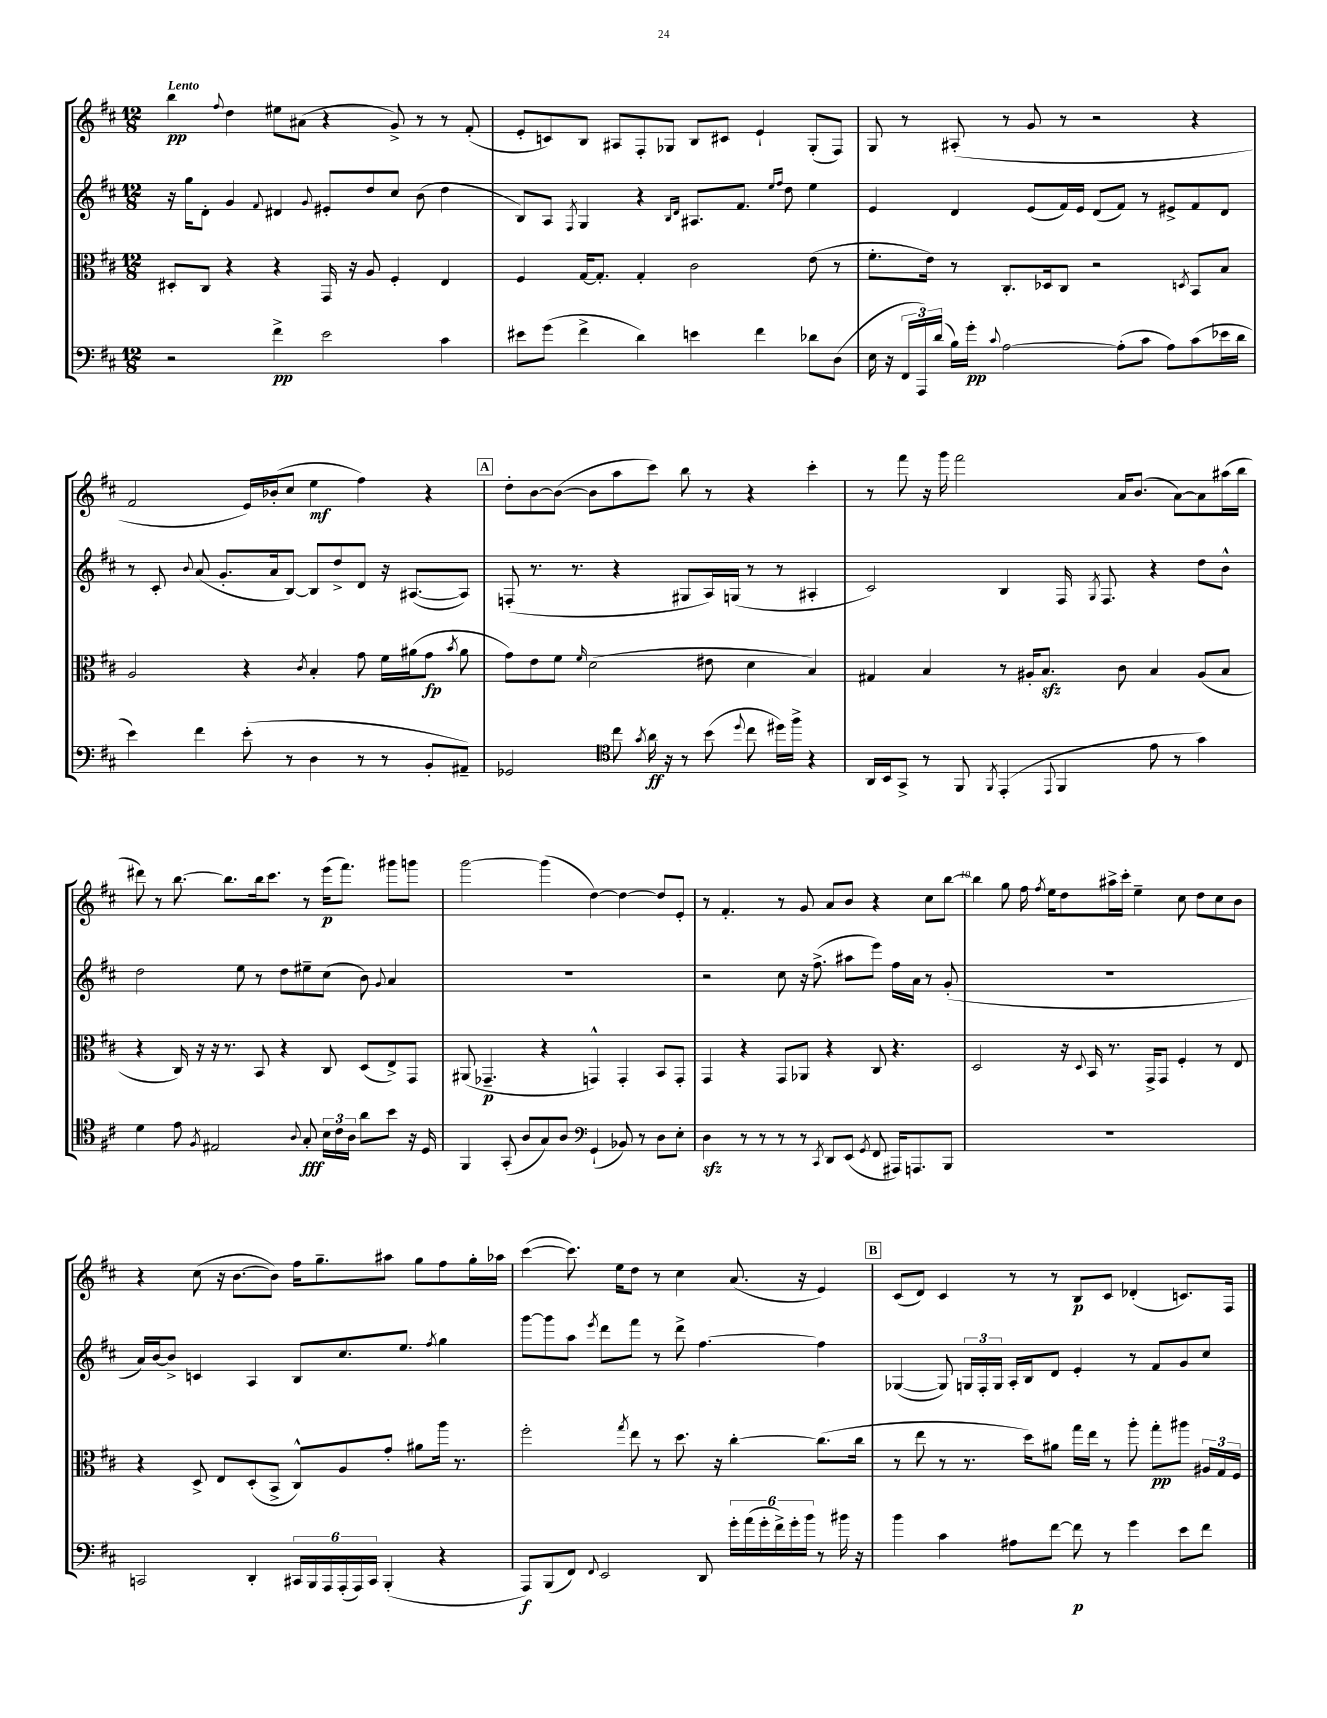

**kern	**dynam	**kern	**dynam	**kern	**kern	**dynam
*part4	*part4	*part3	*part3	*part2	*part1	*part1
*staff4	*staff4	*staff3	*staff3	*staff2	*staff1	*staff1
*clefF4	*	*clefC3	*	*clefG2	*clefG2	*
*k[f#c#]	*	*k[f#c#]	*	*k[f#c#]	*k[f#c#]	*
*M12/8	*	*M12/8	*	*M12/8	*M12/8	*
=1	=1	=1	=1	=1	=1	=1
!	!	!	!	!	!LO:TX:a:B:t=Lento	!
2r	.	8D#X'/L	.	16r	4bb\	pp
.	.	.	.	16gg\KL	.	.
.	.	8C#/J	.	8d'\J	.	.
.	.	.	.	.	8qqff#/	.
.	.	4r	.	4g/	4dd\	.
.	.	.	.	8qqf#/	.	.
4f#^\	pp	4r	.	4d#X/	8ee#X\L	.
.	.	.	.	.	(8a#X\J	.
.	.	.	.	8qqg/	.	.
2e\	.	16GG/	.	8e#X'/L	4r	.
.	.	16r	.	.	.	.
.	.	8A/	.	8dd/	.	.
.	.	4F#'/	.	8cc#/J	8g^/)	.
.	.	.	.	(8b\	8r	.
4c#\	.	4E/	.	4dd\	8r	.
.	.	.	.	.	(8f#'/	.
=2	=2	=2	=2	=2	=2	=2
8e#X\L	.	4F#/	.	8B/L)	8e'/L	.
(8g\J	.	.	.	8A/J	8cn/)	.
.	.	.	.	8qF#/	.	.
4f#^\	.	[16G/KL	.	4G/	8B/J	.
.	.	8.G'/J]	.	.	.	.
.	.	.	.	.	8A#X/L	.
4d\)	.	4G'/	.	4r	8F#'/	.
.	.	.	.	.	8G-X/J	.
.	.	.	.	16qqB/LL	.	.
.	.	.	.	16qqd/JJ	.	.
4en\	.	2c#\	.	8.A#X/L	8B/L	.
.	.	.	.	.	8c#X/J	.
.	.	.	.	8.f#/J	.	.
4f#\	.	.	.	.	4e`/	.
.	.	.	.	16qqee/LL	.	.
.	.	.	.	16qqff#/JJ	.	.
.	.	.	.	8dd\	.	.
8d-X\L	.	(8e\	.	4ee\	(8G-'/L	.
(8D\J	.	8r	.	.	8F#/J)	.
=3	=3	=3	=3	=3	=3	=3
16E\	.	8.f#'\L	.	4e/	8G/	.
16r	.	.	.	.	.	.
24FF#/LL	.	.	.	.	8r	.
24AAA/)	.	.	.	.	.	.
.	.	16e\Jk)	.	.	.	.
(24d/JJ	.	.	.	.	.	.
16B\LL)	.	8r	.	4d/	(8A#X'/	.
16g'\JJ	pp	.	.	.	.	.
8qqc#/	.	.	.	.	.	.
[2A\	.	8.C#'/L	.	.	8r	.
.	.	.	.	(8e/L	8g/	.
.	.	16D-X/k	.	.	.	.
.	.	8C#/J	.	16f#/L)	8r	.
.	.	.	.	16e/JJ	.	.
.	.	2r	.	(8d/L	2r	.
(8A'\L]	.	.	.	8f#/J)	.	.
8c#\J	.	.	.	8r	.	.
8A\L)	.	.	.	8e#X^/L	.	.
.	.	8qDn/	.	.	.	.
(8c#\	.	8BB/L	.	8f#/	4r	.
16e-X\L	.	8B/J	.	8d/J	.	.
16d\JJ	.	.	.	.	.	.
!!LO:LB:g=z
=4	=4	=4	=4	=4	=4	=4
4e\)	.	2A/	.	8r	2f#/	.
.	.	.	.	8c#'/	.	.
.	.	.	.	8qqb/	.	.
4f#\	.	.	.	(8a/	.	.
.	.	.	.	8.g'/L	.	.
(8e'\	.	4r	.	.	16e/LL)	.
.	.	.	.	16a/k	(16b-X'/J	.
8r	.	.	.	[8B/J)	8cc#/J	.
.	.	8qc#/	.	.	.	.
4D\	.	4B'/	.	8B/L]	4ee\	mf
.	.	.	.	8dd^/	.	.
8r	.	8g\	.	8d/J	4ff#\)	.
8r	.	16f#\LL	.	16r	.	.
.	.	(16a#X\J	.	([8.A#X/L	.	.
8BB'/L	.	8g\J	fp	.	4r	.
.	.	8qb/	.	.	.	.
8AA#X~/J)	.	8a#\	.	8A#/J])	.	.
!!LO:REH:place=s1:t=A
=5	=5	=5	=5	=5	=5	=5
2GG-X/	.	8g\L)	.	(8Fn'/	8dd'\L	.
.	.	8e\	.	8.r	[8b\	.
.	.	8f#\J	.	.	(8b\J_	.
.	.	.	.	8.r	.	.
.	.	16qqf#/	.	.	.	.
.	.	(2d\	.	.	8b\L]	.
*clefC4	*	*	*	*	*	*
8cc#\	.	.	.	4r	8aa\	.
8qg/	.	.	.	.	.	.
16a\	ff	.	.	.	8ccc#\J)	.
16r	.	.	.	.	.	.
8r	.	.	.	8G#X/L	8bb\	.
(8b\	.	8e#X\	.	16A/L)	8r	.
.	.	.	.	(16Gn/JJ	.	.
8qqdd/	.	.	.	.	.	.
8cc#\	.	4d\	.	8r	4r	.
16dd#X\LL)	.	.	.	8r	.	.
16ff#^\JJ	.	.	.	.	.	.
4r	.	4B/)	.	4A#X'/	4ccc#'\	.
=6	=6	=6	=6	=6	=6	=6
16AA/LL	.	4G#X/	.	2c#/)	8r	.
16BB/J	.	.	.	.	.	.
8GG^/J	.	.	.	.	8fff#\	.
8r	.	4B/	.	.	16r	.
.	.	.	.	.	16ggg\	.
8FF#/	.	.	.	.	2fff#\	.
8qFF#/	.	.	.	.	.	.
(4EE'/	.	8r	.	4B/	.	.
.	.	16A#X'/KL	.	.	.	.
.	.	8.Bzz/J	.	.	.	.
8qqEE/	.	.	.	.	.	.
4FF#/	.	.	.	16F#/	.	.
.	.	.	.	8qG/	.	.
.	.	.	.	8.F#/	.	.
.	.	8c#\	.	.	16a/KL	.
.	.	.	.	.	(8.b/J	.
8e\	.	4B/	.	4r	.	.
8r	.	.	.	.	[8a\L)	.
4g\)	.	(8A#/L	.	8dd\L	8a\]	.
.	.	8B/J	.	8b^^\J	(16aa#X\L	.
.	.	.	.	.	16bb\JJ	.
!!LO:LB:g=z
=7	=7	=7	=7	=7	=7	=7
4d\	.	4r	.	2dd\	8ddd#X\)	.
.	.	.	.	.	8r	.
8e\	.	16C#/)	.	.	[8.bb\	.
.	.	16r	.	.	.	.
8qF#/	.	.	.	.	.	.
2E#X/	.	16r	.	.	.	.
.	.	8.r	.	.	8.bb\L]	.
.	.	.	.	8ee\	.	.
.	.	8BB/	.	8r	16bb\k	.
.	.	.	.	.	8.ccc#\J	.
.	.	4r	.	8dd\L	.	.
8qqA/	.	.	.	.	.	.
8G'/	fff	.	.	8ee#X~\	8r	.
24B\LL	.	8C#/	.	(8cc#\J	(16eee\KL	p
24c#\	.	.	.	.	.	.
.	.	.	.	.	8.fff#\J)	.
24A\JJ	.	.	.	.	.	.
8a\L	.	(8D/L	.	8b\)	.	.
.	.	.	.	8qqg/	.	.
8b\J	.	8E^/)	.	4a/	8ggg#X\L	.
16r	.	8GG/J	.	.	8gggn\J	.
16D/	.	.	.	.	.	.
=8	=8	=8	=8	=8	=8	=8
4FF#/	.	(8AA#X/	.	1.r	[2ggg\	.
.	.	4.GG-X~/	p	.	.	.
(8GG'/	.	.	.	.	.	.
8A/L	.	.	.	.	.	.
8G/)	.	4r	.	.	(4ggg\]	.
8A/J	.	.	.	.	.	.
*clefF4	*	*	*	*	*	*
(4GG`/	.	4GGn^^/)	.	.	[4dd\)	.
8BB-X/)	.	4GG'/	.	.	4dd\_	.
8r	.	.	.	.	.	.
8D\L	.	8BB/L	.	.	8dd/L]	.
8E'\J	.	8GG'/J	.	.	8e'/J	.
=9	=9	=9	=9	=9	=9	=9
4Dzz\	.	4GG/	.	2r	8r	.
.	.	.	.	.	4.f#'/	.
8r	.	4r	.	.	.	.
8r	.	.	.	.	.	.
8r	.	8GG/L	.	8cc#\	8r	.
8r	.	8AA-X/J	.	16r	8g/	.
.	.	.	.	(8.ff#^\	.	.
8qCC#/	.	.	.	.	.	.
8DD/L	.	4r	.	.	8a/L	.
(8EE/J	.	.	.	8aa#X\L	8b/J	.
8qGG/	.	.	.	.	.	.
8FF#/	.	8C#/	.	8eee\J)	4r	.
16AAA#X/KL)	.	4.r	.	16ff#\LL	.	.
8.AAAn/	.	.	.	16a\JJ	.	.
.	.	.	.	8r	8cc#\L	.
8BBB/J	.	.	.	(8g'/	[8bb\J	.
=10	=10	=10	=10	=10	=10	=10
1.r	.	2D/	.	1.r	4bb\]	.
.	.	.	.	.	8gg\	.
.	.	.	.	.	16ff#\	.
.	.	.	.	.	8qff#/	.
.	.	.	.	.	16ee\KL	.
.	.	16r	.	.	8dd\	.
.	.	8qqD/	.	.	.	.
.	.	16BB/	.	.	.	.
.	.	8.r	.	.	16aa#X^\L	.
.	.	.	.	.	16ccc#'\JJ	.
.	.	.	.	.	4ee~\	.
.	.	16GG^/KL	.	.	.	.
.	.	8GG/J	.	.	.	.
.	.	4F#'/	.	.	8cc#\	.
.	.	.	.	.	8dd\L	.
.	.	8r	.	.	8cc#\	.
.	.	8E/	.	.	8b\J	.
!!LO:LB:g=z
=11	=11	=11	=11	=11	=11	=11
2CCn/	.	4r	.	16a/LL)	4r	.
.	.	.	.	[16b/J	.	.
.	.	.	.	8b^/J]	.	.
.	.	8D^/	.	4cn/	(8cc#\	.
.	.	8E/L	.	.	16r	.
.	.	.	.	.	[8.b\L	.
4DD'/	.	(8D'/	.	4A/	.	.
.	.	8BB^/J	.	.	8b\J])	.
24CC#X/LL	.	8C#^^/L)	.	8B/L	16ff#\KL	.
24BBB/	.	.	.	.	.	.
.	.	.	.	.	8.gg~\	.
24AAA/	.	.	.	.	.	.
(24AAA'/	.	8A/	.	8.cc#/	.	.
24AAA/)	.	.	.	.	.	.
24CC#/JJ	.	.	.	.	.	.
(4BBB'/	.	8g'/J	.	.	8aa#X\J	.
.	.	.	.	8.ee/J	.	.
.	.	8a#X\L	.	.	8gg\L	.
.	.	.	.	8qff#/	.	.
4r	.	16aa\Jk	.	4gg\	8ff#\	.
.	.	8.r	.	.	.	.
.	.	.	.	.	16gg'\L	.
.	.	.	.	.	16aa-X\JJ	.
=12	=12	=12	=12	=12	=12	=12
8AAA/L)	f	2ff#'\	.	[8ggg\L	([4ccc#\	.
(8BBB/	.	.	.	8ggg\]	.	.
8FF#/J)	.	.	.	8aa\J	8.ccc#\])	.
8qqFF#/	.	.	.	8qeee/	.	.
2EE/	.	.	.	8ddd\L	.	.
.	.	.	.	.	16ee\KL	.
.	.	8qgg/	.	.	.	.
.	.	8ee\	.	8fff#\J	8dd\J	.
.	.	8r	.	8r	8r	.
.	.	8.dd\	.	8ddd^\	4cc#\	.
8DD/	.	.	.	[4.ff#\	.	.
.	.	16r	.	.	.	.
24g'\LL	.	[4cc#'\	.	.	(8.a/	.
(24a\	.	.	.	.	.	.
24g'\	.	.	.	.	.	.
24f#^\)	.	.	.	.	.	.
24g'\	.	.	.	.	.	.
.	.	.	.	.	16r	.
24b\JJ	.	.	.	.	.	.
8r	.	(8.cc#\L]	.	4ff#\]	4e/)	.
16b#X\	.	.	.	.	.	.
16r	.	16cc#\Jk	.	.	.	.
!!LO:REH:place=s1:t=B
=13	=13	=13	=13	=13	=13	=13
4b\	.	8r	.	([4G-X/	(8c#/L	.
.	.	8ee\	.	.	8d/J)	.
4c#\	.	8r	.	8G-/])	4c#/	.
.	.	8.r	.	24Gn/LL	.	.
.	.	.	.	24F#'/	.	.
.	.	.	.	24G/JJ	.	.
8A#X\L	.	.	.	16A'/LL	8r	.
.	.	16dd\KL)	.	16B/J	.	.
[8f#\J	.	8a#X\J	.	8d/J	8r	.
8f#\]	p	16gg\LL	.	4e'/	8B/L	p
.	.	16ee\JJ	.	.	.	.
8r	.	8r	.	.	8c#/J	.
4g\	.	8aa'\	.	8r	(4d-X'/	.
.	.	8gg'\L	pp	8f#/L	.	.
8e\L	.	8aa#X\J	.	8g/	8.cn/L)	.
8f#\J	.	24A#X/LL	.	8cc#/J	.	.
.	.	24G/	.	.	.	.
.	.	.	.	.	16F#/Jk	.
.	.	24F#/JJ	.	.	.	.
==	==	==	==	==	==	==
*-	*-	*-	*-	*-	*-	*-
